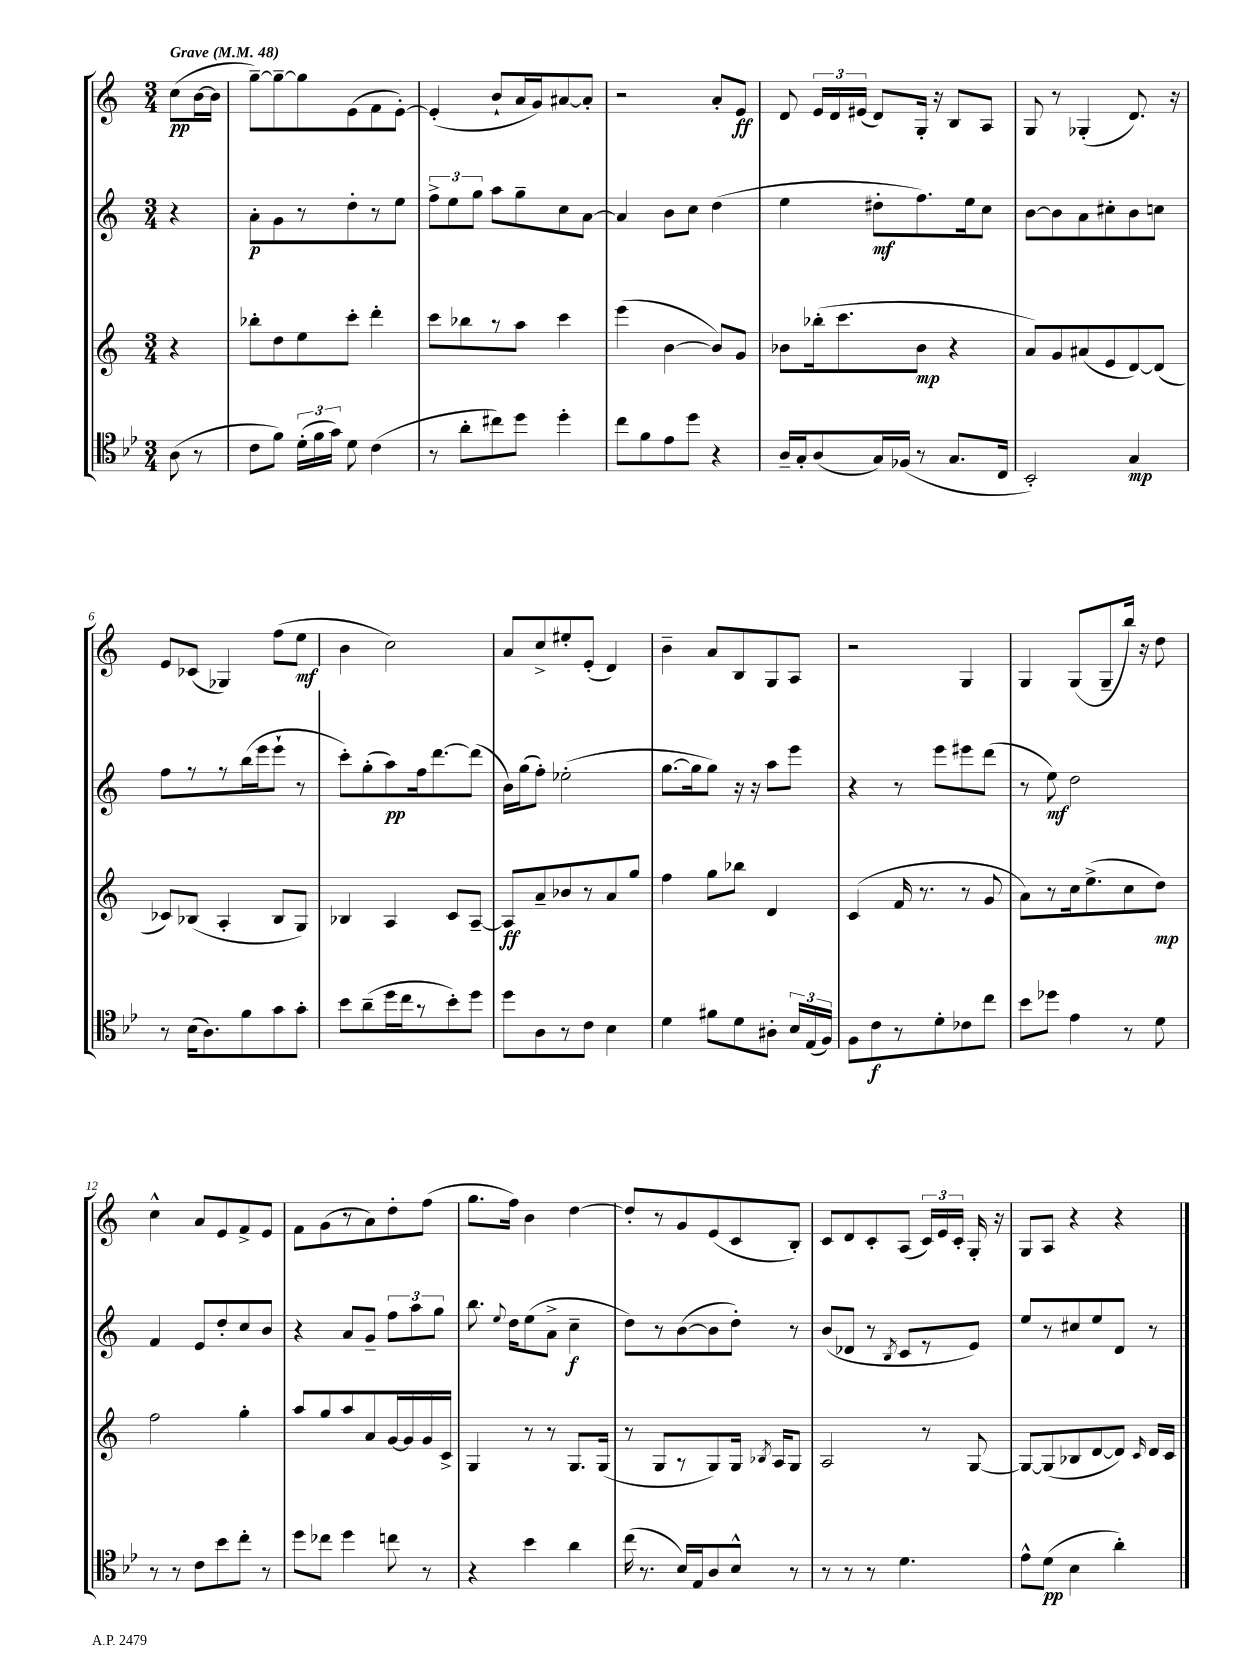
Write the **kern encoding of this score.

**kern	**dynam	**kern	**dynam	**kern	**dynam	**kern	**dynam
*part4	*part4	*part3	*part3	*part2	*part2	*part1	*part1
*staff4	*staff4	*staff3	*staff3	*staff2	*staff2	*staff1	*staff1
*clefC4	*	*clefG2	*	*clefG2	*	*clefG2	*
*k[b-e-]	*	*k[]	*	*k[]	*	*k[]	*
*M3/4	*	*M3/4	*	*M3/4	*	*M3/4	*
*MM48	*	*MM48	*	*MM48	*	*MM48	*
=	=	=	=	=	=	=	=
!	!	!	!	!	!	!LO:TX:a:B:t=Grave	!
(8A\	.	4r	.	4r	.	(8cc\L	pp
8r	.	.	.	.	.	[16b\L	.
.	.	.	.	.	.	16b\JJ]	.
=1	=1	=1	=1	=1	=1	=1	=1
8c\L	.	8bb-X'\L	.	8a'\L	p	[8gg~\L)	.
8f\J)	.	8dd\	.	8g\	.	8gg~\_	.
(24d'\LL	.	8ee\	.	8r	.	8gg\]	.
24f\	.	.	.	.	.	.	.
24g\JJ)	.	.	.	.	.	.	.
8d\	.	8ccc'\J	.	8dd'\	.	(8e\	.
(4c\	.	4ddd'\	.	8r	.	8f\	.
.	.	.	.	8ee\J	.	[8e'\J)	.
=2	=2	=2	=2	=2	=2	=2	=2
8r	.	8ccc\L	.	12ff^\L	.	(4e'/]	.
.	.	.	.	12ee\	.	.	.
8a'\L	.	8bb-X\	.	.	.	.	.
.	.	.	.	12gg\J	.	.	.
8cc#X\)	.	8r	.	8aa\L	.	8b`/L	.
8dd\J	.	8aa\J	.	8gg~\	.	16a/L	.
.	.	.	.	.	.	16g/J)	.
4dd'\	.	4ccc\	.	8cc\	.	[8a#X/	.
.	.	.	.	[8a\J	.	8a#'/J]	.
=3	=3	=3	=3	=3	=3	=3	=3
8cc\L	.	(4eee\	.	4a/]	.	2r	.
8f\	.	.	.	.	.	.	.
8e-\	.	[4b\	.	8b\L	.	.	.
8dd\J	.	.	.	8cc\J	.	.	.
4r	.	8b/L])	.	(4dd\	.	8a'/L	.
.	.	8g/J	.	.	.	8e/J	ff
=4	=4	=4	=4	=4	=4	=4	=4
16A~/LL	.	8b-X\L	.	4ee\	.	8d/	.
16G'/J	.	.	.	.	.	.	.
(8A/	.	(16bb-X'\k	.	.	.	24e/LL	.
.	.	.	.	.	.	24d/	.
.	.	8.ccc\	.	.	.	.	.
.	.	.	.	.	.	(24e#X/JJ	.
16G/L)	.	.	.	8dd#X'\L	mf	8d/L)	.
(16F-X/JJ	.	.	.	.	.	.	.
8r	.	8b-\J	mp	8.ff\)	.	16G'/Jk	.
.	.	.	.	.	.	16r	.
8.G/L	.	4r	.	.	.	8B/L	.
.	.	.	.	16ee\k	.	.	.
.	.	.	.	8cc\J	.	8A/J	.
16C/Jk	.	.	.	.	.	.	.
=5	=5	=5	=5	=5	=5	=5	=5
2BB-'/)	.	8a/L)	.	[8b\L	.	8G/	.
.	.	8g/	.	8b\]	.	8r	.
.	.	(8a#X/	.	8a\	.	(4G-X'/	.
.	.	8e/	.	8cc#X'\	.	.	.
4G/	mp	[8d/)	.	8b\	.	8.d/)	.
.	.	(8d/J]	.	8ccn\J	.	.	.
.	.	.	.	.	.	16r	.
!!LO:LB:g=z
=6	=6	=6	=6	=6	=6	=6	=6
8r	.	8c-X/L)	.	8ff\L	.	8e/L	.
(16B-\KL	.	(8B-X/J	.	8r	.	(8c-X/J	.
8.A\)	.	.	.	.	.	.	.
.	.	4A'/	.	8r	.	4G-X/)	.
8f\	.	.	.	(16bb\L	.	.	.
.	.	.	.	16eee\J	.	.	.
8g\	.	8B-/L	.	8eee`\J	.	(8ff\L	.
8g'\J	.	8G/J)	.	8r	.	8ee\J	mf
=7	=7	=7	=7	=7	=7	=7	=7
8b-\L	.	4B-X/	.	8ccc'\L)	.	4b\	.
(8a~\	.	.	.	(8gg'\	.	.	.
16dd\L	.	4A/	.	8aa\)	pp	2cc\)	.
16cc\J	.	.	.	.	.	.	.
8r	.	.	.	16ff\k	.	.	.
.	.	.	.	[8.ddd\	.	.	.
8b-'\)	.	8c/L	.	.	.	.	.
8dd\J	.	[8A~/J	.	(8ddd\J]	.	.	.
=8	=8	=8	=8	=8	=8	=8	=8
8dd\L	.	8A/L]	ff	16b\LL)	.	8a/L	.
.	.	.	.	(16gg\J	.	.	.
8A\	.	8a~/	.	8ff'\J)	.	8cc^/	.
8r	.	8b-X/	.	(2ee-X'\	.	8ee#X'/	.
8c\J	.	8r	.	.	.	(8e'/J	.
4B-\	.	8a/	.	.	.	4d/)	.
.	.	8gg/J	.	.	.	.	.
=9	=9	=9	=9	=9	=9	=9	=9
4d\	.	4ff\	.	[8.gg\L	.	4b~\	.
.	.	.	.	16gg\k]	.	.	.
8f#X\L	.	8gg\L	.	8gg\J)	.	8a/L	.
8d\	.	8bb-X\J	.	16r	.	8B/	.
.	.	.	.	16r	.	.	.
8A#X'\J	.	4d/	.	8aa\L	.	8G/	.
24B-/LL	.	.	.	8eee\J	.	8A/J	.
(24E-/	.	.	.	.	.	.	.
24F/JJ)	.	.	.	.	.	.	.
=10	=10	=10	=10	=10	=10	=10	=10
8F\L	.	(4c/	.	4r	.	2r	.
8c\	f	.	.	.	.	.	.
8r	.	16f/	.	8r	.	.	.
.	.	8.r	.	.	.	.	.
8d'\	.	.	.	8eee\L	.	.	.
8c-X\	.	8r	.	8eee#X\	.	4G/	.
8cc\J	.	8g/	.	(8ddd\J	.	.	.
=11	=11	=11	=11	=11	=11	=11	=11
8b-\L	.	8a\L)	.	8r	.	4G/	.
8dd-X\J	.	8r	.	8ee\)	mf	.	.
4e-\	.	16cc\k	.	2dd\	.	(8G/L	.
.	.	(8.ee^\	.	.	.	.	.
.	.	.	.	.	.	8G~/	.
8r	.	8cc\	.	.	.	16bb/Jk)	.
.	.	.	.	.	.	16r	.
8d\	.	8dd\J)	mp	.	.	8dd\	.
!!LO:LB:g=z
=12	=12	=12	=12	=12	=12	=12	=12
8r	.	2ff\	.	4f/	.	4cc^^\	.
8r	.	.	.	.	.	.	.
8c\L	.	.	.	8e/L	.	8a/L	.
8b-\	.	.	.	8dd'/	.	8e/	.
8cc'\J	.	4gg'\	.	8cc/	.	8f^/	.
8r	.	.	.	8b/J	.	8e/J	.
=13	=13	=13	=13	=13	=13	=13	=13
8dd\L	.	8aa/L	.	4r	.	8f\L	.
8cc-X\J	.	8gg/	.	.	.	(8g\	.
4dd\	.	8aa/	.	8a/L	.	8r	.
.	.	8a/	.	8g~/J	.	8a\)	.
8ccn\	.	[16g/L	.	12ff\L	.	8dd'\	.
.	.	16g/]	.	.	.	.	.
.	.	.	.	12aa\	.	.	.
8r	.	16g/	.	.	.	(8ff\J	.
.	.	.	.	12gg\J	.	.	.
.	.	16c^/JJ	.	.	.	.	.
=14	=14	=14	=14	=14	=14	=14	=14
4r	.	4G/	.	8.bb\	.	8.gg\L	.
.	.	.	.	8qqee/	.	.	.
.	.	.	.	16dd\KL	.	16ff\Jk)	.
4b-\	.	8r	.	(8ee\	.	4b\	.
.	.	8r	.	8a^\J	.	.	.
4a\	.	8.G/L	.	4cc~\	f	[4dd\	.
.	.	(16G/Jk	.	.	.	.	.
=15	=15	=15	=15	=15	=15	=15	=15
(16cc\	.	8r	.	8dd\L)	.	8dd'/L]	.
8.r	.	.	.	.	.	.	.
.	.	8G/L	.	8r	.	8r	.
16B-/LL)	.	8r	.	([8b\	.	8g/	.
16E-/J	.	.	.	.	.	.	.
8A/	.	8G/)	.	8b\]	.	(8e/	.
8B-^^/J	.	16G/Jk	.	8dd'\J)	.	8c/	.
.	.	8qB-X/	.	.	.	.	.
.	.	16A/KL	.	.	.	.	.
8r	.	8G/J	.	8r	.	8B'/J)	.
=16	=16	=16	=16	=16	=16	=16	=16
8r	.	2A/	.	(8b/L	.	8c/L	.
8r	.	.	.	8d-X/J	.	8d/	.
8r	.	.	.	8r	.	8c'/	.
.	.	.	.	8qB/	.	.	.
4.d\	.	.	.	8c/L	.	(8A/J	.
.	.	8r	.	8r	.	24c/LL)	.
.	.	.	.	.	.	24e/	.
.	.	.	.	.	.	24c'/JJ	.
.	.	[8G/	.	8e/J)	.	16G'/	.
.	.	.	.	.	.	16r	.
=17	=17	=17	=17	=17	=17	=17	=17
8e-^^\L	.	8G/L_	.	8ee/L	.	8G/L	.
(8d\J	pp	(8G/]	.	8r	.	8A/J	.
4B-\	.	8B-X/	.	8cc#X/	.	4r	.
.	.	[8d/	.	8ee/	.	.	.
4a'\)	.	8d/J])	.	8d/J	.	4r	.
.	.	16qqc/	.	.	.	.	.
.	.	16d/LL	.	8r	.	.	.
.	.	16c/JJ	.	.	.	.	.
==	==	==	==	==	==	==	==
*-	*-	*-	*-	*-	*-	*-	*-
